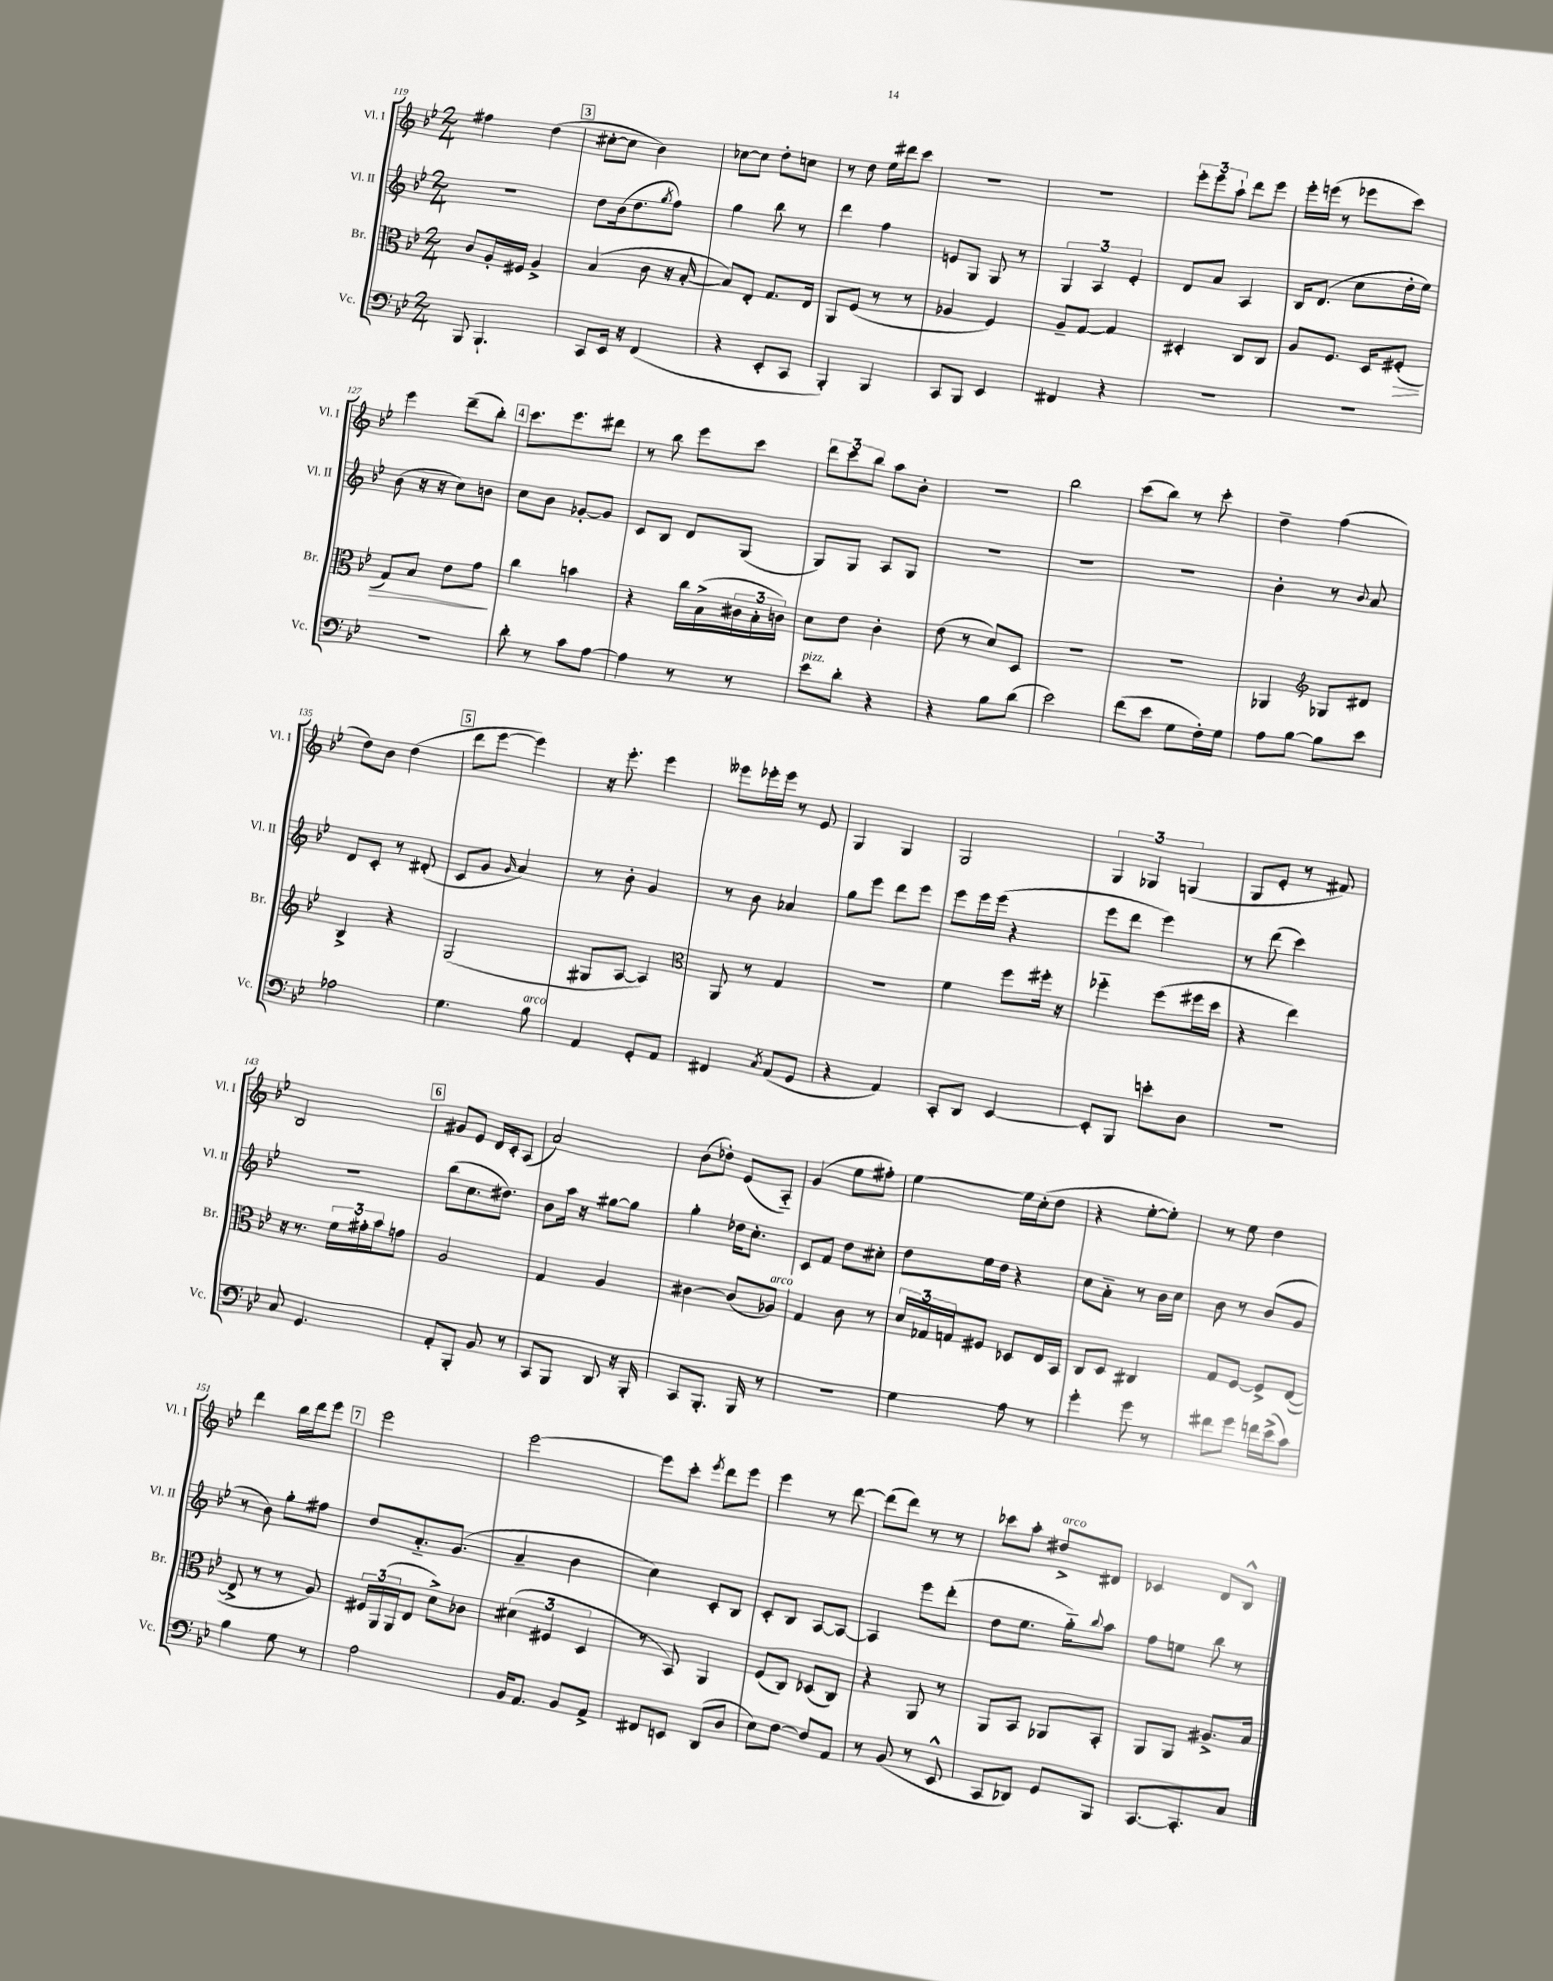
<<
\new StaffGroup <<
\new Staff = "s0" \with { instrumentName = "Vl. I" shortInstrumentName = "Vl. I" } {
    \clef treble \key bes \major \numericTimeSignature \time 2/4
    fis''4 d''4( |
    \mark \markup { \box "3" } cis''8~-. cis''8 bes'4) |
    ces''8~ ces''8 d''8-. c''8 |
    r8 d''8 ees''16 dis'''16 c'''8 |
    r2 |
    R2 |
    \tuplet 3/2 { ees'''8-. ees'''8 a''8-! } d'''8 ees'''8 |
    ees'''16-. e'''16( r8 ees'''8 c'''8) |
    ees'''4 d'''8--( bes''8-.) |
    \mark \markup { \box "4" } c'''8. ees'''8. dis'''8 |
    r8 bes''8 ees'''8 c'''8 |
    \tuplet 3/2 { d'''8 c'''8 bes''8 } a''8 bes'8-. |
    R2 |
    bes''2 |
    c'''8( bes''8) r8 c'''8-. |
    d''4-- f''4( |
    d''8) bes'8 d''4( |
    \mark \markup { \box "5" } d'''8 ees'''8~ ees'''4) |
    r16 ees'''8.-. ees'''4 |
    eeses'''8 ees'''16-. ees'''16 r8 ees'8 |
    g4 g4 |
    g2 |
    \tuplet 3/2 { g4 ges4 g4( } |
    g8 ees'8-. r8 fis'8) |
    bes2 |
    \mark \markup { \box "6" } gis'8 ees'8 d'16 c'16-. a8( |
    a'2) |
    bes'8( des''8-.) ees'8( a8-_) |
    g'4( ees''8 fis''8-.) |
    ees''4~ ees''16 c''16-.( d''8 |
    r4 ees''8~-. ees''8-.) |
    r8 ees''8 d''4 |
    d'''4 bes''16 d'''16 ees'''8 |
    \mark \markup { \box "7" } ees'''2 |
    ees'''2~ |
    ees'''8 c'''8-. \acciaccatura { ees'''8 } d'''8 ees'''8 |
    ees'''4 r8 d'''8~ |
    d'''8( d'''8) r8 r8 |
    ces'''8 a''8-. dis''8->^\markup { \italic "arco" } dis'8 |
    ces'4 d'8 bes8-^ \bar "|." |
}
\new Staff = "s1" \with { instrumentName = "Vl. II" shortInstrumentName = "Vl. II" } {
    \clef treble \key bes \major \numericTimeSignature \time 2/4
    R2 |
    \mark \markup { \box "3" } d''8 bes'16( d''8. \acciaccatura { g''8 } f''8) |
    g''4 bes''8 r8 |
    d'''4 f''4 |
    e'8 g8 g8 r8 |
    \tuplet 3/2 { g4 a4 ees'4-. } |
    d'8 a'8 a4 |
    bes16 d'8.( c''8 d''16-. ees''16) |
    bes'8( r16 r16 c''8) b'8 |
    \mark \markup { \box "4" } c''8 bes'8 ges'8~-. ges'8 |
    c'8 bes8 d'8 g8( |
    g8) g8 a8 g8 |
    R2 |
    R2 |
    R2 |
    bes'4-. r8 \appoggiatura { bes'8 } a'8 |
    d'8 c'8-. r8 dis'8-.( |
    \mark \markup { \box "5" } c'8 g'8 \grace { g'16 } a'4) |
    r8 bes'8-. g'4 |
    r8 bes'8 aes'4 |
    g''8 ees'''8 d'''8 ees'''8 |
    ees'''8 ees'''16 ees'''16( r4 |
    ees'''8 d'''8 ees'''4) |
    r8 d'''8( c'''4) |
    R2 |
    \mark \markup { \box "6" } bes''8( c''8. dis''8.) |
    bes'8 a''16 r16 gis''8~ gis''8 |
    g''4-. des''16 c''8.-. |
    c'8 f'8 d''8 cis''8-. |
    d''8 ees''16 d''16 r4 |
    c''8 a'8-_ r8 bes'16 c''16 |
    bes'8 r8 bes'8( g'8 |
    r8 bes'8) g''8-. fis''8 |
    \mark \markup { \box "7" } d''8 a'8.-_ g'8.( |
    a'4-- bes'4 |
    c''4) c'8-. bes8 |
    c'8-. bes8 a8~ a8~ |
    a4 ees'''8 d'''8-.( |
    d''8 ees''8. g''16-_) \appoggiatura { bes''8 } a''8 |
    f''8 e''8 bes''8 r8 \bar "|." |
}
\new Staff = "s2" \with { instrumentName = "Br." shortInstrumentName = "Br." } {
    \clef alto \key bes \major \numericTimeSignature \time 2/4
    c'8 a16-. fis16 a4-> |
    \mark \markup { \box "3" } bes4( c'8 r16 bes16~-. |
    bes8) ees8-. g8. ees16 |
    a,8 f8( r8 r8 |
    aes4 f4) |
    a8-- g8~ g4 |
    dis4-. c8 c8 |
    a8 f8. d16 fis8-.\>( |
    g8) bes8 ees'8 g'8\! |
    \mark \markup { \box "4" } c''4 b'4 |
    r4 c''16 bes16->( \tuplet 3/2 { cis'16 bes16-. c'16) } |
    d'8 ees'8 c'4-. |
    ees'8( r8 d'8) d8 |
    R2 |
    R2 |
    aes,4 \clef treble ges8 dis'8 |
    bes4-> r4 |
    \mark \markup { \box "5" } g2( |
    gis8 a8~ a4) |
    \clef alto a,8 r8 g4 |
    r2 |
    f'4 f''8 fis''16-. r16 |
    fes''4-_ fes''8( fis''16 d''16 |
    r4 ees''4) |
    r16 r8. \tuplet 3/2 { f'16 gis'16-. bes'16 } g'8 |
    \mark \markup { \box "6" } a2 |
    g4 a4 |
    cis'4~ cis'8( aes8^\markup { \italic "arco" }) |
    g4 c'8 r8 |
    \tuplet 3/2 { d'16 ges16 g16 } fis8 des8 ees16 bes,16 |
    c8 d8 cis4 |
    g8 f8~ f8-> ees8~( |
    ees8-> r8 r8 a8) |
    \mark \markup { \box "7" } \tuplet 3/2 { fis16 a,16( a,16 } ees8 d'8->) ces'8 |
    \tuplet 3/2 { dis'4( fis4 d4 } |
    r8 bes,8) a,4 |
    f8( c8) des8( c8) |
    r4 a,8 r8 |
    a,8 bes,8 aes,8 bes,8-. |
    a,8 a,8 ais8.-> bes16 \bar "|." |
}
\new Staff = "s3" \with { instrumentName = "Vc." shortInstrumentName = "Vc." } {
    \clef bass \key bes \major \numericTimeSignature \time 2/4
    bes,,8 bes,,4.-! |
    \mark \markup { \box "3" } c,8 ees,16 r16 f,4( |
    r4 ees,8-. c,8 |
    bes,,4-.) bes,,4 |
    c,8 bes,,8 ees,4 |
    fis,4 r4 |
    R2 |
    R2 |
    R2 |
    \mark \markup { \box "4" } d'8-. r8 c'8 a8~ |
    a4 r8 r8 |
    ees'8^\markup { \italic "pizz." } d'8-. r4 |
    r4 bes8 d'8( |
    ees'2) |
    f'8( ees'8 g8 f16-.) g16 |
    a8 bes8~ bes8 ees'8 |
    aes2 |
    \mark \markup { \box "5" } g4. bes8^\markup { \italic "arco" } |
    a,4 g,8-. a,8 |
    fis,4 \acciaccatura { c8 } a,8( g,8 |
    r4 a,4) |
    c,8-. d,8 ees,4~ |
    ees,8-. bes,,8 e'8-. d8 |
    r2 |
    c8 g,4. |
    \mark \markup { \box "6" } a,8-. bes,,8-. bes,8 r8 |
    c,8 bes,,8 d,8 r16 bes,,16-. |
    c,8 bes,,8.-. bes,,16 r8 |
    r2 |
    g4 a8 r8 |
    g'4-. g'8 r8 |
    fis'8 g'8 f'16 ees'16->( c'8) |
    bes4 g8 r8 |
    \mark \markup { \box "7" } a2 |
    bes,16 a,8. bes,8 a,8-> |
    fis,8 e,8 d,8( d8 |
    ees8) f8~ f8 a,8 |
    r8 bes,8( r8 ees,8-^ |
    c,8 des,8) g,8 bes,,8 |
    c,8.~ c,8.-. c8 \bar "|." |
}
>>
>>
\layout { \context { \Score currentBarNumber = #119 } }
